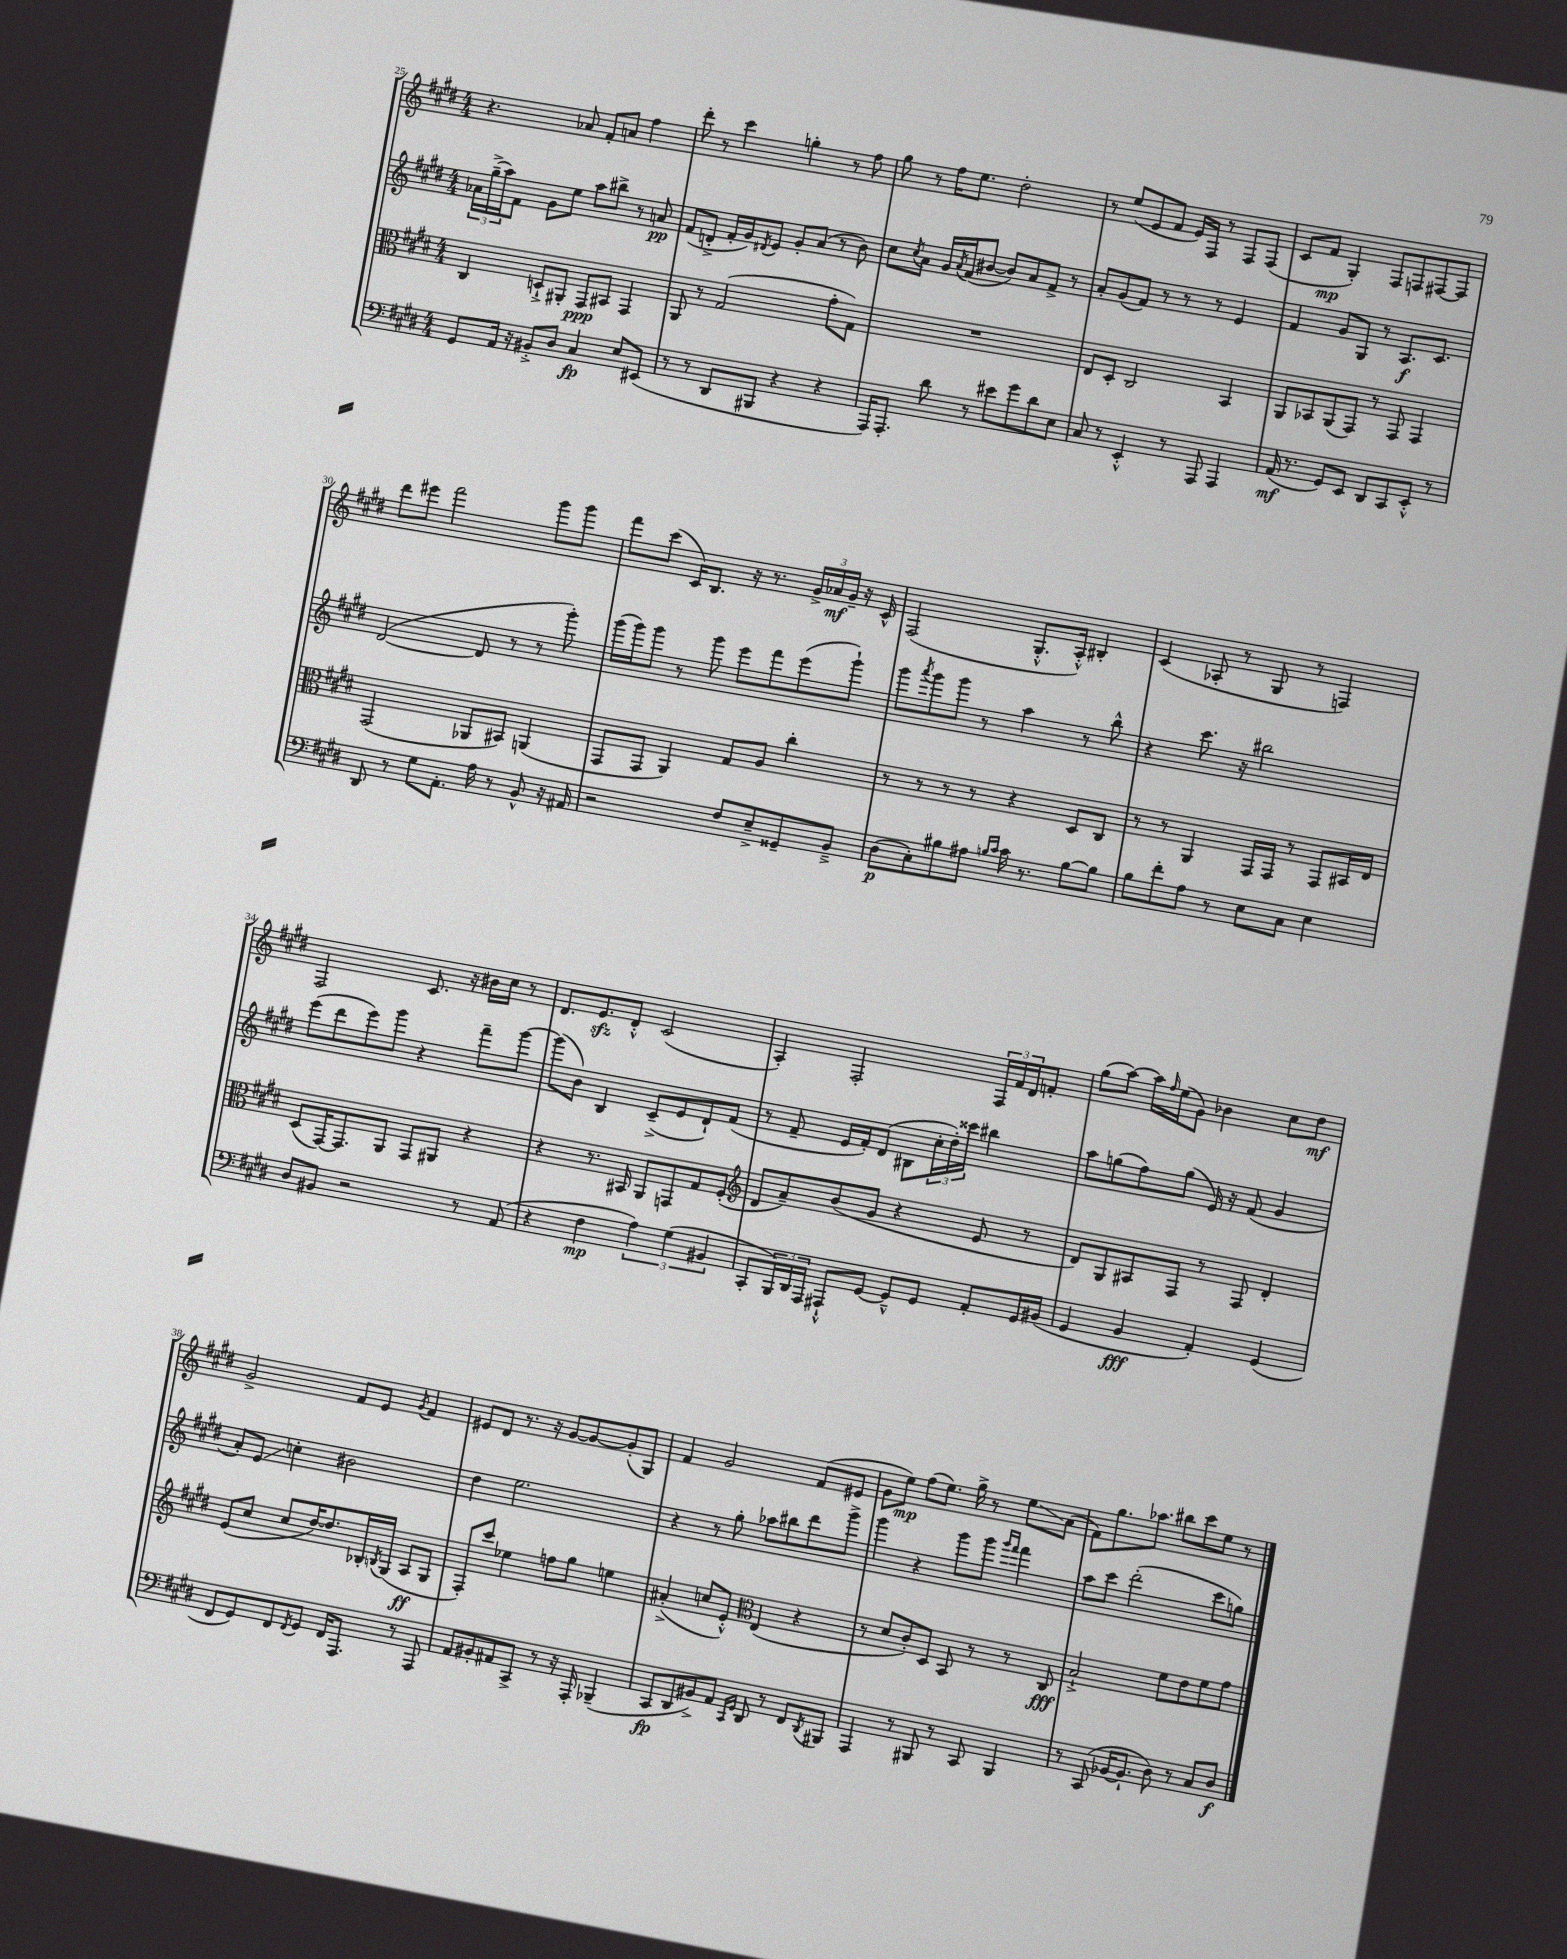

**kern	**kern	**kern	**kern
*staff4	*staff3	*staff2	*staff1
*clefF4	*clefC3	*clefG2	*clefG2
*k[f#c#g#d#]	*k[f#c#g#d#]	*k[f#c#g#d#]	*k[f#c#g#d#]
*M4/4	*M4/4	*M4/4	*M4/4
8GG#/L	4C#/	24a-\LL	4.r
.	.	(24gg#~^\	.
.	.	24aa\J)	.
16AA/Jk	.	8f#\J	.
16r	.	.	.
8BB#'^/L	8D`^/L	8g#\L	.
8D#/J	8AA#'/J	8ee\J	8a-/
4C#/	8GG#/L	8aa\L	8f#'/L
.	8BB#/J	8bb#^\J	8a/J
8E/L	4GG#/	8r	4ff#\
(8EE#/J	.	8a/	.
=	=	=	=
8r	8AA/	(8f#/L	8ddd#'\
8r	8r	8d'^/J	8r
8DD#/L	(2G#/	16f#'/LL	4ccc#\
.	.	16g#/J)	.
.	.	8qd#/	.
8BBB#/J	.	8e/J	.
4r	.	8g#'/L	4gg'\
.	.	(8a/J	.
4r	8g#'\L	8r	8r
.	8G#\J)	8b\)	8ff#\
=	=	=	=
16AAA/LK)	1r	8cc#\L	8gg#\
8.AAA'/J	.	.	.
.	.	8qcc#/	.
.	.	8a\J	8r
8d#\	.	16g#/LL	16ff#\LK
.	.	8qa/	.
.	.	(16f#/J	8.ee\J
8r	.	[8b#/J	.
8e#\L	.	8b#/]L)	2dd#'\
8g#\	.	8a/	.
8d#\	.	8f#^/J	.
8E\J	.	8r	.
=	=	=	=
8C#/	8E/L	8a'/L	8r
8r	8D#'/J	(8g#/	(8ee/L
4EE'^^/	2C#/	8f#/J)	8e/
.	.	8r	8f#/J
8r	.	8r	16e/LL)
.	.	.	16F#/JJ
8AAA/	.	8r	8r
4AAA/	4BB/	4e/	8F#/L
.	.	.	(8F#/J
=	=	=	=
(16AA/	8AA/L	4f#/	8c#/L
8.r	.	.	.
.	8BB-/	.	8f#/J
8GG#/L)	(8AA/	8g#/L	4G#'/)
8EE/J	8GG#/J)	8G#/J	.
8DD#/L	8r	8r	8F#/L
8CC#/	8GG#/	8.A/L	8F/
8EE'^^/J	4GG#/	.	[8F#/
.	.	8.c#/J	.
8r	.	.	8F#/]J
=	=	=	=
8DD#/	(2GG#/	([2d#/	8ddd#\L
8r	.	.	8eee#\J
8G#\L	.	.	2fff#\
8.AA'\J	.	.	.
.	8AA-/L	8d#/]	.
16A\	.	.	.
8r	8BB#/J)	8r	.
8BB^^/	(4AA/	8r	8ggg#\L
16r	.	8ggg#'\)	8ggg#\J
16AA#/	.	.	.
=	=	=	=
2r	8GG#/L	(16ggg#\LL	8fff#\L
.	.	16ggg#\J)	.
.	8GG#/J	8ggg#\J	(8ccc#\J
.	4AA/)	8r	16c#/LK)
.	.	.	8.B/J
.	.	8ggg#\	.
8F#/L	8G#/L	8eee\L	16r
.	.	.	8.r
8E~^/	8A/J	8fff#\	.
8GG##~/	4cc#'\	(8eee\	24g#^/LL
.	.	.	24a-/
.	.	.	24g#~/JJ
8BB~^/J	.	8ggg#`\J)	16r
.	.	.	16c#^^/
=	=	=	=
(8D#\L	8r	8ggg#\L	(2F#/
.	.	8qaaa/	.
8C#'\)	8r	8ggg#\	.
8B#\	8r	8ggg#\J	.
8A#\J	8r	8r	.
16qqB/LL	.	.	.
16qqc#/JJ	.	.	.
16c#\	4r	4aa\	8.G#'^^/L
8.r	.	.	.
.	.	.	16A'^^/Jk)
[8B\L	8D#/L	8r	4B#'/
8B\]J	8C#/J	8bb^^\	.
=	=	=	=
8B\L	8r	4r	(4c#/
8f#'\	8r	.	.
8A\J	4AA/	8.ccc#\	8A-'/
8r	.	.	8r
.	.	16r	.
8E\L	16GG#/LL	2bb#\	8G#/
.	16GG#/JJ	.	.
8C#\J	8r	.	8r
4E\	8GG#/L	.	4F/)
.	16BB#/L	.	.
.	16E/JJ	.	.
=	=	=	=
8D#/L	(8D#/L	(8eee\L	2F#/
8BB#/J	[16GG#/K)	8ddd#\	.
.	8.GG#/]	.	.
2r	.	8eee\)	.
.	8AA/J	8ggg#\J	.
.	8GG#/L	4r	8.c#/
.	8AA#/J	.	.
.	.	.	16r
8r	4r	8fff#~\L	16b#\LL
.	.	.	16cc#\JJ
(8AA/	.	[8ggg#\J	8r
=	=	=	=
4r	4r	(8ggg#\]L	8.d#/L
.	.	8b\J)	.
.	.	.	8.e/
4F#\	8.r	4B/	.
.	.	.	8d#'^^/J
.	16BB#/	.	.
6A\)	8AA/L	(8c#~^/L	(2c#/
.	8GG/	8e/	.
(6G#\	.	.	.
.	8G#/	8d#`/)	.
6BB#/	.	.	.
.	(8F#'/J	(8f#/J	.
=	=	=	=
*	*clefG2	*	*
8CC#'/L	8d#/L	8r	4A'/)
24BBB/L)	8a~/)	8f#~/	.
24DD#/	.	.	.
24AAA/JJ	.	.	.
8AAA#`^^/L	(8b/	16e/LL	2F#'/
.	.	16f#'/J)	.
[8GG#/J	8g#/J	(8d#/J	.
8GG#~^^/]L	4r	8B#\L	.
8GG#/J	.	24cc#'\L	.
.	.	24dd#'\)	.
.	.	24ccc##\JJ	.
8AA'/L	8e/	4bb#\	24F#/LL
.	.	.	24f#/
.	.	.	24d#/J
16GG#/L	8r	.	8f'/J
(16BB#/JJ	.	.	.
=	=	=	=
4GG#/	8d#/L)	8aa\L	(8gg#\L
.	8G#/	(8gg\	[8aa\J)
4BB/	8A#/	8ff#\)	16aa\]LL
.	.	.	16qqff#/
.	.	.	(16ee\J
.	8F#/J	(8gg\J	8g#\J)
4AA'/)	8r	16e/)	4b-\
.	.	16r	.
.	8F#/	(8f#/	.
(4GG#/	4d#'/	4g#/	8cc#\L
.	.	.	8dd#\J
=	=	=	=
8FF#/L	(8e/L	8a'/L)	2g#^/
8GG#/)	8cc#/J	8e/J	.
8FF#/	8cc#/L	4cc'\	.
8qFF#/	.	.	.
8GG#/J	[16dd#/K)	.	.
.	8.dd#/]	.	.
16FF#/LK	.	2b#\	8f#/L
8.AAA/J	.	.	.
.	16B-'/L	.	8e/J
.	8qB/	.	.
.	(16G#/JJ	.	.
.	.	.	8qg#/
8r	8A/L	.	4f#/
8AAA/	8G#/J	.	.
=	=	=	=
8AA/L	8F#'/L)	4dd#\	8e#/L
8BB#'/	8ccc#/J	.	8d#/J
8AA#/	4ee-\	2.ee\	8.r
8CC#^/J	.	.	.
.	.	.	16r
8r	8ff\L	.	[8g#/L
16r	8gg#\J	.	8g#/_
16AAA'/	.	.	.
(4BBB-~/	4ee\	.	(8g#'/]
.	.	.	8G#/J)
=	=	=	=
8CC#/L	(4a#'^/	4r	4f#/
8DD#/	.	.	.
8BB#^/)	8cc/L	8r	2g#/
8AA/J	8e'^^/J)	8gg#'\	.
*	*clefC3	*	*
16qqCC#/LL	.	.	.
16qqGG#/JJ	.	.	.
8DD#/	(4E/	8aa-\L	.
8r	.	8bb#\	.
8FF#/L	4r	8ddd#\	(8f#/L
8qDD#/	.	.	.
8BBB#/J	.	8ggg#^\J	8e#/J
=	=	=	=
4AAA/	8r	4ggg#\	8g#\L
.	8d#/L	.	8ee\J)
8r	8c#'/)	4r	(8ff#\L
8BBB#/	8D#/J	.	8.ee\J)
8r	8BB/	8ggg#\L	.
.	.	.	16gg#^\
8CC#/	8r	8ggg#\J	8r
.	.	16qqggg#/LL	.
.	.	16qqfff#/JJ	.
4BBB#/	8r	4fff#\	8ee\L
.	8C#/	.	(8a\J
=	=	=	=
8r	2B`^/	8aa\L	8f#\L)
(8CC#/	.	8ccc#\J	8.gg#\
[16BB-/LK	.	(2ddd#'\	.
8.BB-`/]J	.	.	8.aa-\J
8D#\)	8f#\L	.	8bb#\L
8r	8e\	.	8ccc#\
8C#/L	8f#\	8ccc#\L	8ee\J
8D#/J	8g#\J	8gg\J)	8r
==	==	==	==
*-	*-	*-	*-
